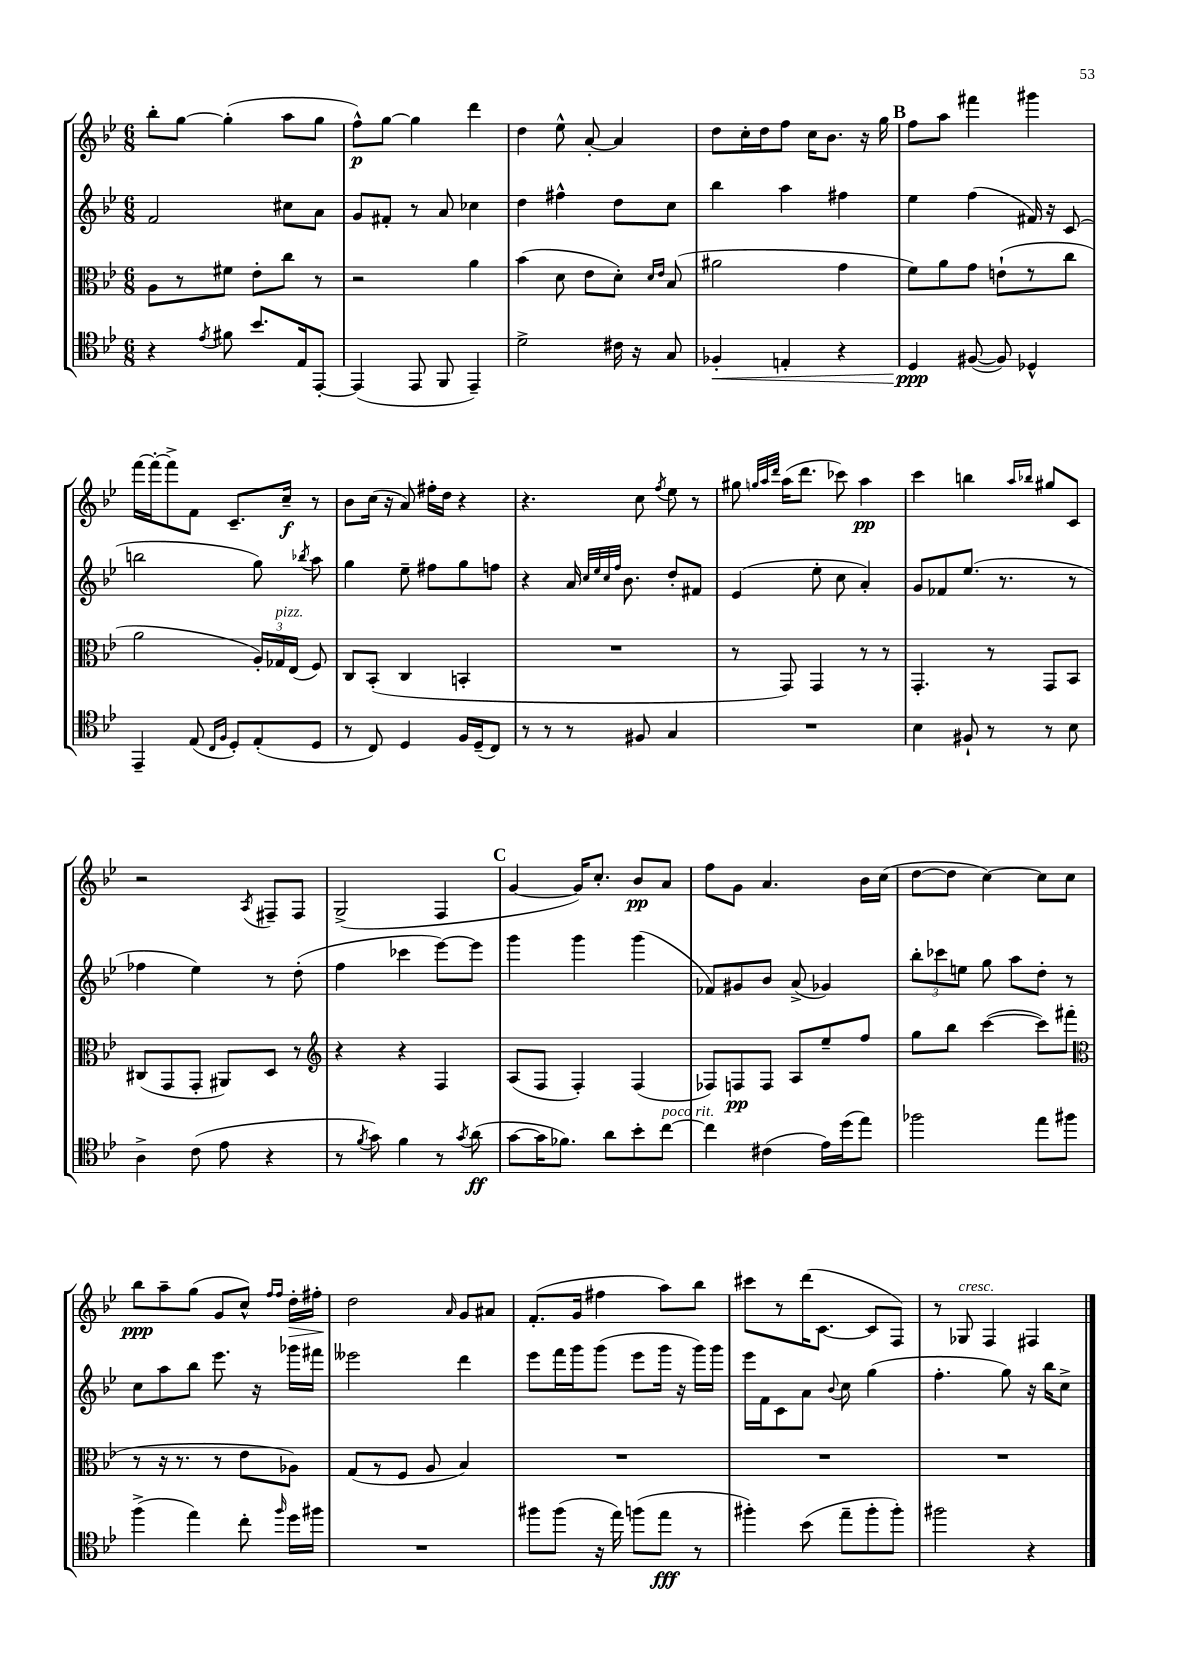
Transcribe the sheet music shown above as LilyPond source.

<<
\new StaffGroup <<
\new Staff = "s0" {
    \clef treble \key bes \major \numericTimeSignature \time 6/8
    \autoBeamOff bes''8[-. g''8]~ g''4-.( a''8[ g''8] |
    f''8[-^\p) g''8]~ g''4 d'''4 |
    d''4 ees''8-^ a'8~-. a'4 |
    d''8[ c''16-. d''16 f''8] c''16[ bes'8.] r16 g''16 |
    \mark \markup { \bold "B" } f''8[ a''8] fis'''4 gis'''4 |
    f'''16[~ f'''16~-. f'''8-> f'8] c'8.[-- c''16]--\f r8 |
    bes'8[ c''16]( r16 a'8) fis''16[-. d''16] r4 |
    r4. c''8 \acciaccatura { f''8 } ees''8 r8 |
    gis''8 \grace { g''32[ a''32 d'''32] } a''16[( d'''8.] ces'''8) a''4\pp |
    c'''4 b''4 \grace { a''16[ bes''16] } gis''8[ c'8] |
    r2 \acciaccatura { a8 } fis8[-- fis8] |
    g2->( f4 |
    \mark \markup { \bold "C" } g'4~ g'16[) c''8.]-. bes'8[\pp a'8] |
    f''8[ g'8] a'4. bes'16[ c''16]( |
    d''8[~ d''8] c''4~) c''8[ c''8] |
    bes''8[\ppp a''8-- g''8]( g'8[ c''8]-^) \grace { f''16[ f''16] } d''16[-.\> fis''16]-. |
    d''2\! \grace { a'16 } g'8[ ais'8] |
    f'8.[-.( g'16] fis''4 a''8[) bes''8] |
    cis'''8[ r8 d'''16( c'8.]~ c'8[ f8]) |
    r8 ges8^\markup { \italic "cresc." } f4 fis4 \bar "|." |
}
\new Staff = "s1" {
    \clef treble \key bes \major \numericTimeSignature \time 6/8
    \autoBeamOff f'2 cis''8[ a'8] |
    g'8[ fis'8]-. r8 a'8 ces''4 |
    d''4 fis''4-^ d''8[ c''8] |
    bes''4 a''4 fis''4 |
    \mark \markup { \bold "B" } ees''4 f''4( fis'16) r16 c'8( |
    b''2 g''8) \acciaccatura { bes''8 } a''8 |
    g''4 ees''8-- fis''8[ g''8 f''8] |
    r4 a'16 \grace { c''32[ ees''32 c''32 f''32] } bes'8. d''8[-. fis'8] |
    ees'4( ees''8-. c''8 a'4-.) |
    g'8[ fes'8 ees''8.]( r8. r8 |
    fes''4 ees''4) r8 d''8-.( |
    f''4 ces'''4 ees'''8[~) ees'''8] |
    \mark \markup { \bold "C" } g'''4 g'''4 g'''4( |
    fes'8[) gis'8 bes'8] a'8->( ges'4) |
    \tuplet 3/2 { bes''8[-. ces'''8 e''8] } g''8 a''8[ d''8]-. r8 |
    c''8[ a''8 bes''8] ees'''8. r16 ges'''16[ fis'''16] |
    eeses'''2 d'''4 |
    ees'''8[ f'''16 g'''16 g'''8]( ees'''8[ g'''16] r16 g'''16[) g'''16] |
    ees'''16[ f'16 c'8 a'8] \appoggiatura { bes'8 } c''8 g''4( |
    f''4.-. g''8) r16 bes''16[ c''8]-> \bar "|." |
}
\new Staff = "s2" {
    \clef alto \key bes \major \numericTimeSignature \time 6/8
    \autoBeamOff a8[ r8 fis'8] ees'8[-. c''8] r8 |
    r2 a'4 |
    bes'4( d'8 ees'8[ d'8]-.) \grace { d'16[ ees'16] } bes8( |
    ais'2 g'4 |
    \mark \markup { \bold "B" } f'8[) a'8 g'8] e'8[-!( r8 c''8] |
    a'2 \tuplet 3/2 { a16[-.) ges16^\markup { \italic "pizz." } ees16]( } f8) |
    c8[ bes,8]-.( c4 b,4-. |
    R2. |
    r8 g,8) g,4 r8 r8 |
    g,4.-. r8 g,8[ bes,8] |
    cis8[( g,8 g,8]-. ais,8[) d8] r8 |
    \clef treble r4 r4 f4 |
    \mark \markup { \bold "C" } a8[( f8] f4-.) f4( |
    fes8[) f8\pp f8] a8[ ees''8-- f''8] |
    g''8[ bes''8] c'''4~( c'''8[) fis'''8]( |
    \clef alto r8 r16 r8. r8 ees'8[ aes8]) |
    g8[( r8 f8] a8 bes4) |
    R2. |
    R2. |
    R2. \bar "|." |
}
\new Staff = "s3" {
    \clef tenor \key bes \major \numericTimeSignature \time 6/8
    \autoBeamOff r4 \acciaccatura { ees'8 } fis'8 bes'8.[ ees16 ees,8]~-. |
    ees,4( ees,8 f,8 ees,4--) |
    d'2-> cis'16 r16 g8 |
    fes4-.\< e4-. r4 |
    \mark \markup { \bold "B" } d4\ppp\! fis8~( fis8) des4-^ |
    ees,4-- ees8( \grace { c16[ f16] } d8[-.) ees8-.( d8] |
    r8 c8) d4 f16[ d16--( c8]) |
    r8 r8 r8 fis8 g4 |
    R2. |
    bes4 fis8-! r8 r8 bes8 |
    a4-> c'8( ees'8 r4 |
    r8 \acciaccatura { f'8 } g'8) f'4 r8 \acciaccatura { g'8 } a'8\ff( |
    \mark \markup { \bold "C" } g'8[~ g'16 fes'8.]) a'8[ bes'8-. c''8]~^\markup { \italic "poco rit." } |
    c''4 cis'4( ees'16[) d''16( ees''8]) |
    fes''2 ees''8[ fis''8] |
    f''4->( ees''4) c''8-. \grace { f''16 } d''16[ fis''16] |
    R2. |
    fis''8[ fis''8]( r16 ees''16) f''8[( ees''8]\fff r8 |
    fis''4-.) bes'8( ees''8[-- fis''8-. fis''8]-.) |
    fis''2 r4 \bar "|." |
}
>>
>>
\layout { \context { \Score \remove "Bar_number_engraver" } }
